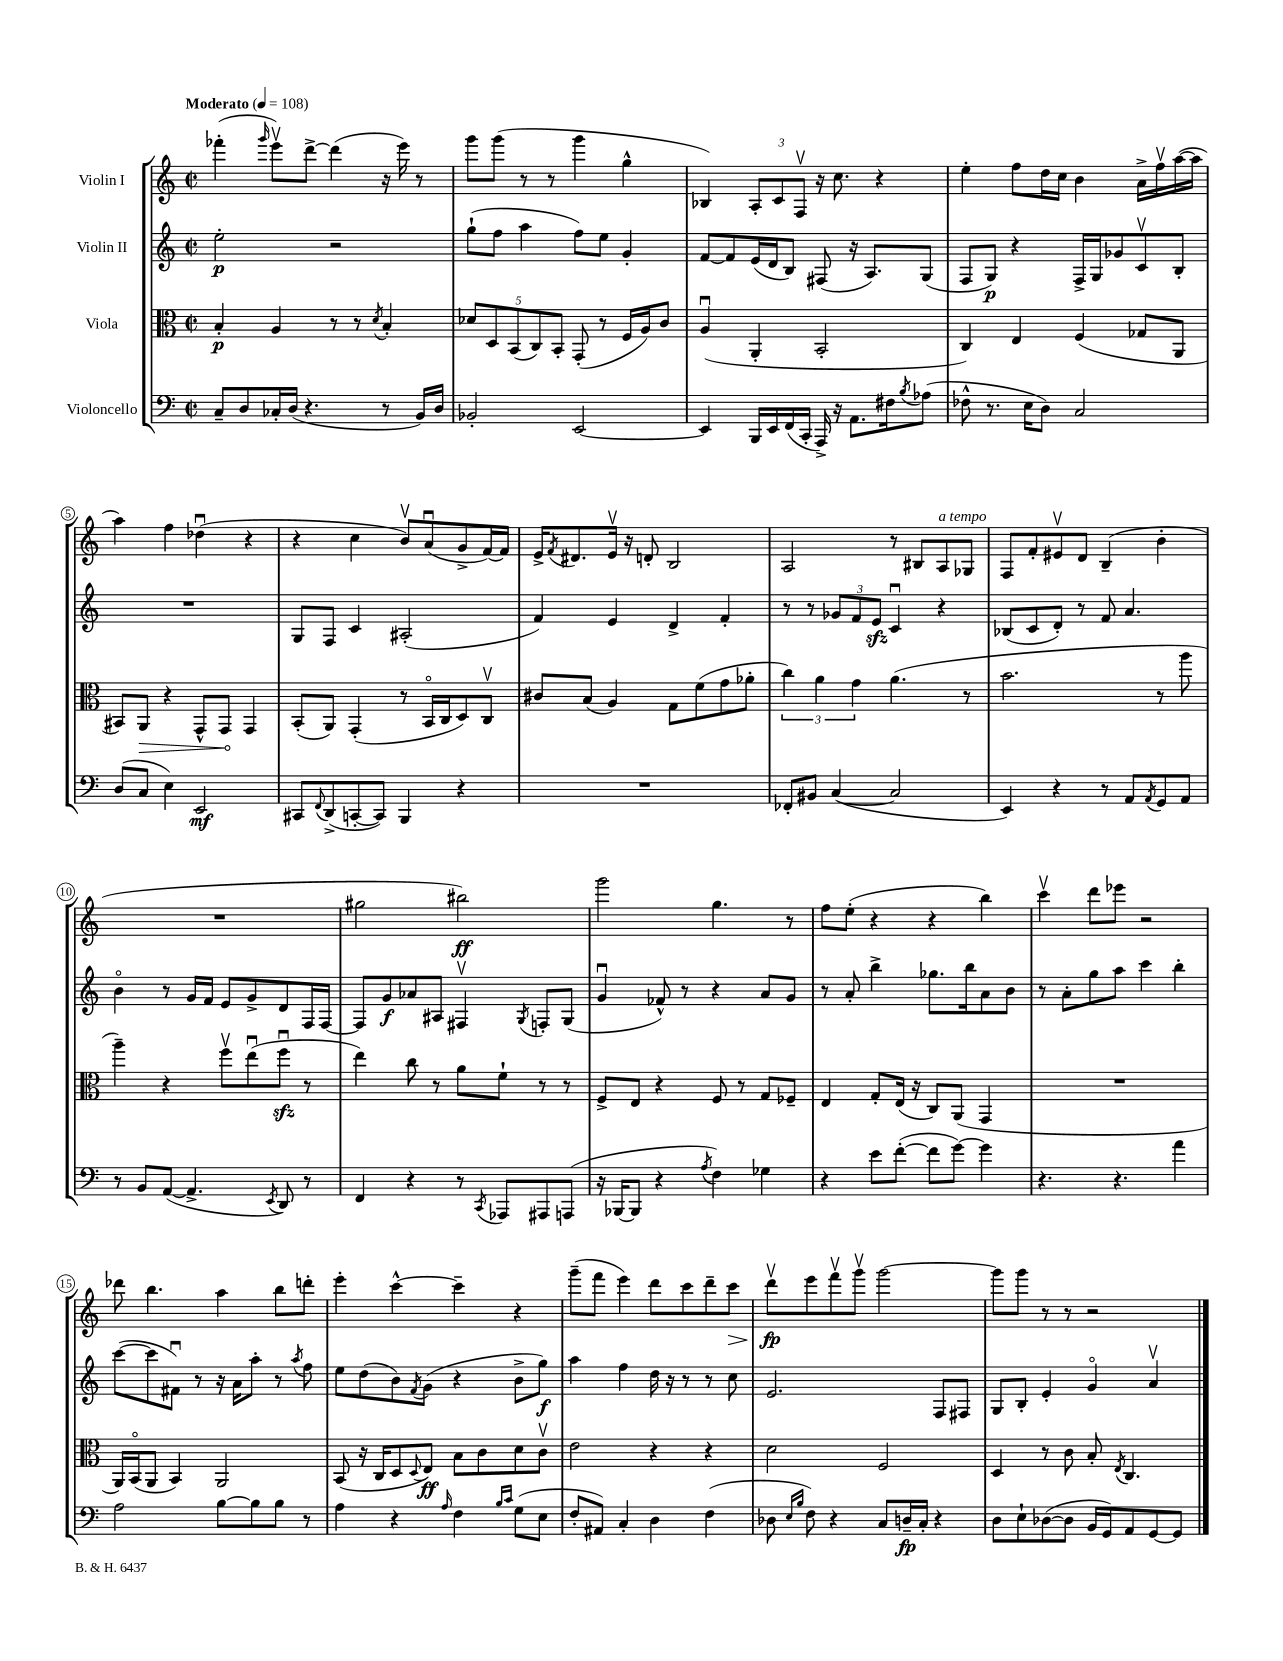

**kern	**dynam	**kern	**dynam	**kern	**dynam	**kern	**dynam
*part4	*part4	*part3	*part3	*part2	*part2	*part1	*part1
*staff4	*staff4	*staff3	*staff3	*staff2	*staff2	*staff1	*staff1
*I"Violoncello	*	*I"Viola	*	*I"Violin II	*	*I"Violin I	*
*clefF4	*	*clefC3	*	*clefG2	*	*clefG2	*
*k[]	*	*k[]	*	*k[]	*	*k[]	*
*M2/2	*	*M2/2	*	*M2/2	*	*M2/2	*
*met(c|)	*	*met(c|)	*	*met(c|)	*	*met(c|)	*
*MM108	*	*MM108	*	*MM108	*	*MM108	*
=1	=1	=1	=1	=1	=1	=1	=1
!	!	!	!	!	!	!LO:TX:a:B:t=Moderato	!
8C~/L	.	4B'/	p	2ee'\	p	(4fff-X'\	.
8D/	.	.	.	.	.	.	.
.	.	.	.	.	.	16qqggg/	.
16C-X'/L	.	4A/	.	.	.	8eeev\L)	.
(16D/JJ	.	.	.	.	.	.	.
4.r	.	.	.	.	.	[8ddd^\J	.
.	.	8r	.	2r	.	(4ddd\]	.
.	.	8r	.	.	.	.	.
.	.	8qd/	.	.	.	.	.
8r	.	4B'/	.	.	.	16r	.
.	.	.	.	.	.	16eee\)	.
16BB/LL)	.	.	.	.	.	8r	.
16D/JJ	.	.	.	.	.	.	.
=2	=2	=2	=2	=2	=2	=2	=2
2BB-X'/	.	10d-X/L	.	(8gg`\L	.	8ggg\L	.
.	.	10D/	.	.	.	.	.
.	.	.	.	8ff\J	.	(8ggg\J	.
.	.	(10BB/	.	.	.	.	.
.	.	.	.	4aa\	.	8r	.
.	.	10C/)	.	.	.	.	.
.	.	.	.	.	.	8r	.
.	.	10BB'/J	.	.	.	.	.
[2EE/	.	(8GG'/	.	8ff\L)	.	4ggg\	.
.	.	8r	.	8ee\J	.	.	.
.	.	16F/LL	.	4g'/	.	4gg^^\	.
.	.	16A/J)	.	.	.	.	.
.	.	8c/J	.	.	.	.	.
=3	=3	=3	=3	=3	=3	=3	=3
4EE/]	.	(4Au/	.	[8f/L	.	4B-X/)	.
.	.	.	.	8f/]	.	.	.
16BBB/LL	.	4AA'/	.	(16e/L	.	12A'/L	.
16EE/	.	.	.	16d/J	.	.	.
.	.	.	.	.	.	12c/	.
(16FF/	.	.	.	8B/J)	.	.	.
.	.	.	.	.	.	12Fv/J	.
16CC'/JJ	.	.	.	.	.	.	.
16AAA^/)	.	2BB'/	.	(8F#X/	.	16r	.
16r	.	.	.	.	.	8.cc\	.
8.AA\L	.	.	.	16r	.	.	.
.	.	.	.	8.A/L)	.	.	.
.	.	.	.	.	.	4r	.
16F#X\k	.	.	.	.	.	.	.
8qB/	.	.	.	.	.	.	.
(8A-X\J	.	.	.	(8G/J	.	.	.
=4	=4	=4	=4	=4	=4	=4	=4
8F-X^^\	.	4C/)	.	8F/L	.	4ee'\	.
8.r	.	.	.	8G/J)	p	.	.
.	.	4E/	.	4r	.	8ff\L	.
16E\KL	.	.	.	.	.	.	.
8D\J)	.	.	.	.	.	16dd\L	.
.	.	.	.	.	.	16cc\JJ	.
2C/	.	(4F/	.	16F^/LL	.	4b\	.
.	.	.	.	16G/J	.	.	.
.	.	.	.	8g-X/	.	.	.
.	.	8G-X/L	.	8cv/	.	16a^\LL	.
.	.	.	.	.	.	16ffv\	.
.	.	8AA/J	.	8B'/J	.	([16aa\	.
.	.	.	.	.	.	16aa\JJ]	.
!!LO:LB:g=z
=5	=5	=5	=5	=5	=5	=5	=5
(8D/L	.	8BB#X/L)	.	1r	.	4aa\)	.
!	!	!	!LO:HP:b	!	!	!	!
8C/J	.	8AA/J	>	.	.	.	.
4E\)	.	4r	.	.	.	4ff\	.
2EE/	mf	8GG^^/L	.	.	.	(4dd-Xu\	.
.	.	8GG/J	.	.	.	.	.
.	.	4GG/	]	.	.	4r	.
=6	=6	=6	=6	=6	=6	=6	=6
8CC#X/L	.	(8BB'/L	.	8G/L	.	4r	.
8qqFF/	.	.	.	.	.	.	.
(8DD^/	.	8AA/J)	.	8F/J	.	.	.
[8CCn'/	.	(4GG'/	.	4c/	.	4cc\	.
8CC/J])	.	.	.	.	.	.	.
4BBB/	.	8r	.	(2A#X'/	.	8bv/L)	.
.	.	16BB/LL	.	.	.	(8au/	.
.	.	16C/J	.	.	.	.	.
4r	.	8D/)	.	.	.	8g^/	.
.	.	8Cv/J	.	.	.	[16f/L)	.
.	.	.	.	.	.	16f/JJ]	.
=7	=7	=7	=7	=7	=7	=7	=7
1r	.	8c#X/L	.	4f/)	.	16e^/KL	.
.	.	.	.	.	.	8qf/	.
.	.	.	.	.	.	8.d#X/	.
.	.	(8B/J	.	.	.	.	.
.	.	4A/)	.	4e/	.	16ev/Jk	.
.	.	.	.	.	.	16r	.
.	.	.	.	.	.	8dn'/	.
.	.	8G\L	.	4d^/	.	2B/	.
.	.	(8f\	.	.	.	.	.
.	.	8g\	.	4f'/	.	.	.
.	.	8a-X'\J	.	.	.	.	.
=8	=8	=8	=8	=8	=8	=8	=8
8FF-X'/L	.	6cc\)	.	8r	.	2A/	.
8BB#X/J	.	.	.	8r	.	.	.
.	.	6a\	.	.	.	.	.
([4C/	.	.	.	12g-X/L	.	.	.
.	.	6g\	.	12f/	.	.	.
.	.	.	.	12ezz/J	.	.	.
2C/]	.	(4.a\	.	4cu/	.	8r	.
.	.	.	.	.	.	8B#X/L	.
!	!	!	!	!	!	!LO:TX:a:i:t=a tempo	!
.	.	.	.	4r	.	8A/	.
.	.	8r	.	.	.	8G-X/J	.
=9	=9	=9	=9	=9	=9	=9	=9
4EE/)	.	2.b\	.	(8B-X/L	.	8F/L	.
.	.	.	.	8c/	.	8f'/	.
4r	.	.	.	8d'/J)	.	8e#Xv/	.
.	.	.	.	8r	.	8d/J	.
8r	.	.	.	8f/	.	(4B~/	.
8AA/L	.	.	.	4.a/	.	.	.
8qAA/	.	.	.	.	.	.	.
8GG/	.	8r	.	.	.	4b'\	.
8AA/J	.	8aa\	.	.	.	.	.
!!LO:LB:g=z
=10	=10	=10	=10	=10	=10	=10	=10
8r	.	4aa~\)	.	4b\	.	1r	.
8BB/L	.	.	.	.	.	.	.
([8AA/J	.	4r	.	8r	.	.	.
4.AA^/]	.	.	.	16g/LL	.	.	.
.	.	.	.	16f/JJ	.	.	.
.	.	8ffv\L	.	8e/L	.	.	.
.	.	(8eeu\	.	8g^/	.	.	.
8qEE/	.	.	.	.	.	.	.
8DD/)	.	8ffzzu\J	.	8d/	.	.	.
8r	.	8r	.	16F/L	.	.	.
.	.	.	.	[16F/JJ	.	.	.
=11	=11	=11	=11	=11	=11	=11	=11
4FF/	.	4ee\)	.	8F/L]	.	2gg#X\	.
.	.	.	.	8g/	f	.	.
4r	.	8cc\	.	8a-X/	.	.	.
.	.	8r	.	8A#X/J	.	.	.
8r	.	8a\L	.	4F#Xv/	.	2bb#X\)	ff
8qCC/	.	.	.	.	.	.	.
8AAA-X/L	.	8f`\J	.	.	.	.	.
.	.	.	.	8qG/	.	.	.
8AAA#X/	.	8r	.	8Fn'/L	.	.	.
(8AAAn/J	.	8r	.	(8G/J	.	.	.
=12	=12	=12	=12	=12	=12	=12	=12
16r	.	8F^/L	.	4gu/	.	2ggg\	.
[16BBB-X/KL	.	.	.	.	.	.	.
8BBB-/J]	.	8E/J	.	.	.	.	.
4r	.	4r	.	8f-X^^/)	.	.	.
.	.	.	.	8r	.	.	.
8qA/	.	.	.	.	.	.	.
4F\)	.	8F/	.	4r	.	4.gg\	.
.	.	8r	.	.	.	.	.
4G-X\	.	8G/L	.	8a/L	.	.	.
.	.	8F-X~/J	.	8g/J	.	8r	.
=13	=13	=13	=13	=13	=13	=13	=13
4r	.	4E/	.	8r	.	8ff\L	.
.	.	.	.	8a'/	.	(8ee'\J	.
8e\L	.	8G'/L	.	4bb^\	.	4r	.
([8f'\J	.	(16E/Jk	.	.	.	.	.
.	.	16r	.	.	.	.	.
8f\L]	.	8C/L)	.	8.gg-X\L	.	4r	.
[8g\J)	.	(8AA/J	.	.	.	.	.
.	.	.	.	16bb\k	.	.	.
4g\]	.	4GG/	.	8a\	.	4bb\)	.
.	.	.	.	8b\J	.	.	.
=14	=14	=14	=14	=14	=14	=14	=14
4.r	.	1r	.	8r	.	4cccv\	.
.	.	.	.	8a'\L	.	.	.
.	.	.	.	8gg\	.	8ddd\L	.
4.r	.	.	.	8aa\J	.	8eee-X\J	.
.	.	.	.	4ccc\	.	2r	.
4a\	.	.	.	4bb'\	.	.	.
!!LO:LB:g=z
=15	=15	=15	=15	=15	=15	=15	=15
2A\	.	16AA/LL)	.	([8ccc\L	.	8ddd-X\	.
.	.	(16BB/J	.	.	.	.	.
.	.	8AA/J	.	8ccc\]	.	4.bb\	.
.	.	4BB/)	.	8f#Xu\J)	.	.	.
.	.	.	.	8r	.	.	.
[8B\L	.	2AA/	.	16r	.	4aa\	.
.	.	.	.	16a\KL	.	.	.
8B\]	.	.	.	8aa'\J	.	.	.
8B\J	.	.	.	8r	.	8bb\L	.
.	.	.	.	8qaa/	.	.	.
8r	.	.	.	8ff\	.	8dddn'\J	.
=16	=16	=16	=16	=16	=16	=16	=16
4A\	.	(8BB/	.	8ee\L	.	4eee'\	.
.	.	16r	.	(8dd\	.	.	.
.	.	16C/KL	.	.	.	.	.
4r	.	8D/	.	8b\)	.	[4ccc^^\	.
.	.	8qqD/	.	8qf/	.	.	.
.	.	8E/J)	ff	(8g\J	.	.	.
16qqA/	.	.	.	.	.	.	.
4F\	.	8B\L	.	4r	.	4ccc~\]	.
.	.	8c\	.	.	.	.	.
16qqB/LL	.	.	.	.	.	.	.
16qqc/JJ	.	.	.	.	.	.	.
(8G\L	.	8d\	.	8b^\L	.	4r	.
8E\J	.	8cv\J	.	8gg\J)	f	.	.
=17	=17	=17	=17	=17	=17	=17	=17
8F'/L	.	2e\	.	4aa\	.	(8ggg~\L	.
8AA#X/J)	.	.	.	.	.	8fff\J	.
4C'/	.	.	.	4ff\	.	4eee\)	.
4D\	.	4r	.	16dd\	.	8ddd\L	.
.	.	.	.	16r	.	.	.
.	.	.	.	8r	.	8ccc\	.
(4F\	.	4r	.	8r	.	8ddd~\	.
!	!	!	!	!	!	!	!LO:HP:b
.	.	.	.	8cc\	.	8ccc\J	>
=18	=18	=18	=18	=18	=18	=18	=18
8D-X\	.	2d\	.	2.e/	.	8dddv\L	fp
16qqE/LL	.	.	.	.	.	.	.
16qqB/JJ	.	.	.	.	.	.	.
8F\)	.	.	.	.	.	8eee\	]
4r	.	.	.	.	.	8fffv\	.
.	.	.	.	.	.	8gggv\J	.
8C/L	.	2F/	.	.	.	[2ggg\	.
16Dn~/L	fp	.	.	.	.	.	.
16C'/JJ	.	.	.	.	.	.	.
4r	.	.	.	8F/L	.	.	.
.	.	.	.	8F#X/J	.	.	.
=19	=19	=19	=19	=19	=19	=19	=19
8D\L	.	4D/	.	8G/L	.	8ggg\L]	.
8E`\	.	.	.	8B'/J	.	8ggg\J	.
([8D-X\	.	8r	.	4e'/	.	8r	.
8D-\J]	.	8c\	.	.	.	8r	.
16BB/LL	.	8B'/	.	4g/	.	2r	.
16GG/J)	.	.	.	.	.	.	.
.	.	8qE/	.	.	.	.	.
8AA/	.	4.C/	.	.	.	.	.
[8GG/	.	.	.	4av/	.	.	.
8GG/J]	.	.	.	.	.	.	.
==	==	==	==	==	==	==	==
*-	*-	*-	*-	*-	*-	*-	*-
